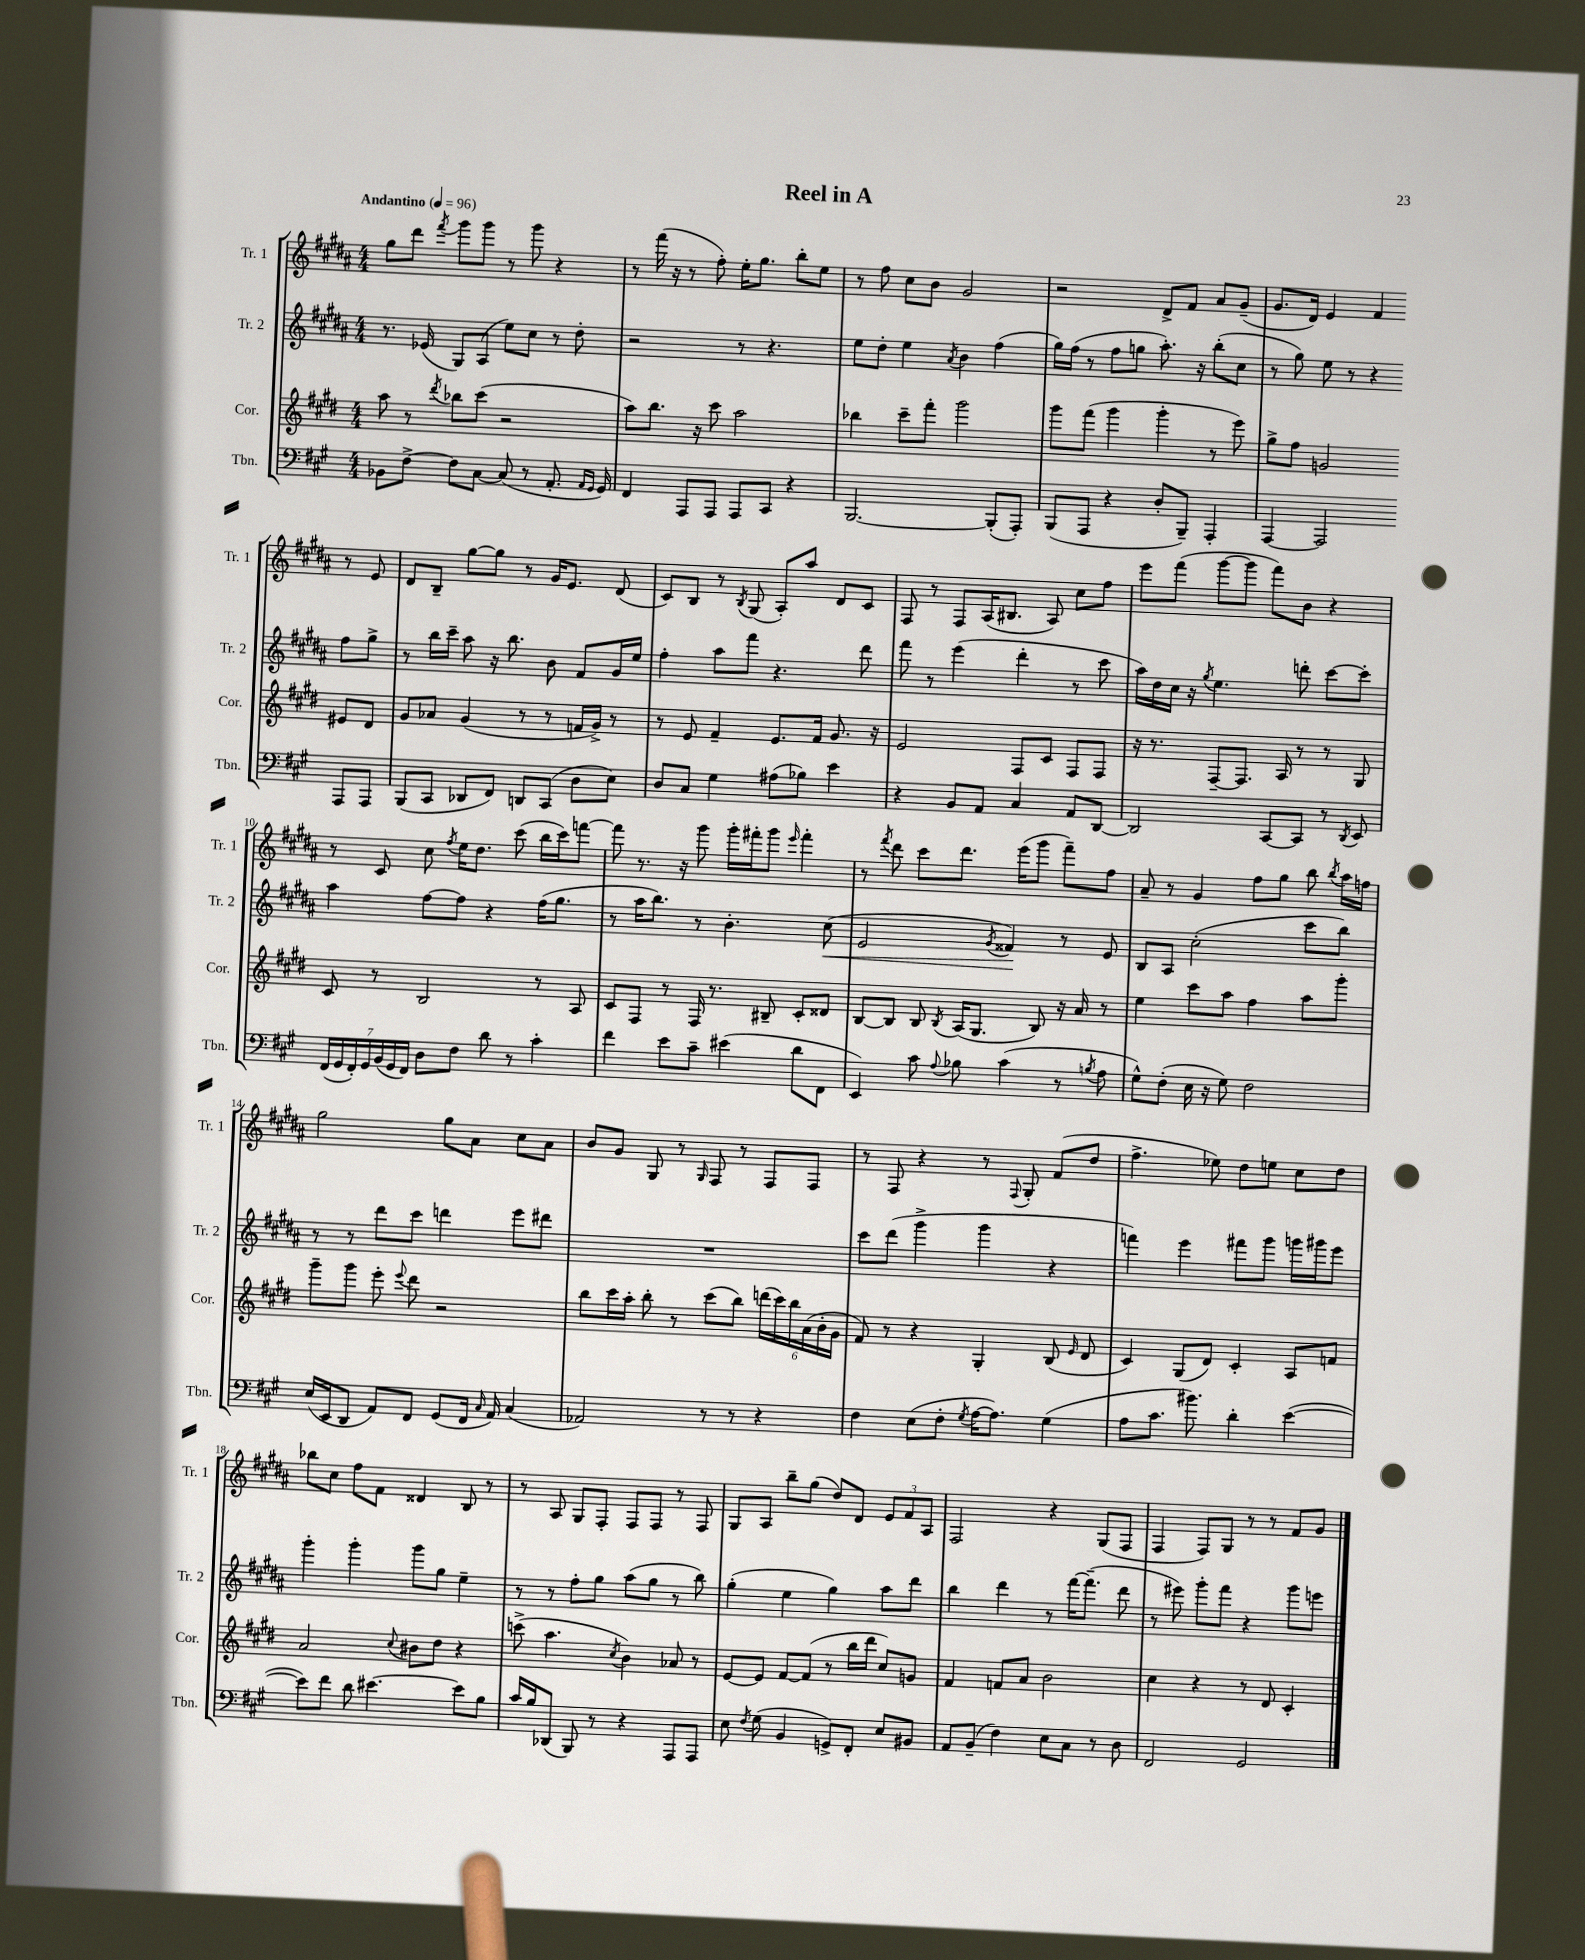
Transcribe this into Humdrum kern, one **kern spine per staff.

**kern	**kern	**kern	**kern
*staff4	*staff3	*staff2	*staff1
*clefF4	*clefG2	*clefG2	*clefG2
*k[f#c#g#]	*k[f#c#g#d#]	*k[f#c#g#d#a#]	*k[f#c#g#d#a#]
*M4/4	*M4/4	*M4/4	*M4/4
*MM96	*MM96	*MM96	*MM96
8BB-	8aa	8.r	8gg#
[8F#^	8r	.	8ddd#
.	.	(16e-	.
.	8qddd#	.	8qfff#
8F#]	8bb-	8G#)	8ggg#
[8C#	(8ccc#	(8A#	8ggg#
(8C#]	2r	8ee)	8r
8r	.	8cc#	8ggg#
8.AA'	.	8r	4r
.	.	8dd#'	.
16qqAA	.	.	.
16qqGG#	.	.	.
16GG#)	.	.	.
=	=	=	=
4FF#	8aa)	2r	8r
.	8.bb	.	(16fff#
.	.	.	16r
8AAA	.	.	8r
.	16r	.	.
8AAA	8ccc#	.	8ff#')
8AAA	2aa	8r	16ee'
.	.	.	8.gg#
8CC#	.	4.r	.
4r	.	.	8bb'
.	.	.	8ee
=	=	=	=
[2.BBB	4bb-	8ee	8r
.	.	8dd#'	8ff#
.	8ccc#~	4ee	8cc#
.	8fff#'	.	8b
.	.	8qa#	.
.	2ggg#	4b	2g#
(8BBB']	.	(4ff#	.
8AAA')	.	.	.
=	=	=	=
(8BBB	8ggg#	16gg#)	2r
.	.	(16ff#	.
8AAA	(8fff#	8r	.
4r	4ggg#	8ff#	.
.	.	8gg	.
8D'	4ggg#'	8.aa#')	8d#^
8BBB~)	.	.	8f#
.	.	16r	.
4AAA'	8r	(8bb'	8a#
.	8eee)	8cc#	(8g#~
=	=	=	=
[4AAA	8gg#^	8r	8.g#
.	8ff#	8gg#)	.
.	.	.	16d#)
2AAA]	2g	8ee	4e
.	.	8r	.
.	.	4r	4f#
8AAA	8e#	8ff#	8r
8AAA	8d#	8gg#^	8e
=	=	=	=
(8BBB	8g#	8r	8d#
8CC#	8a-	16bb	8B~
.	.	16ccc#~	.
8DD-	(4g#	8aa#	[8gg#
8FF#)	.	16r	8gg#]
.	.	8.bb	.
8DD	8r	.	8r
(8CC#	8r	8b	16g#
.	.	.	8.e
8D	16f	8f#	.
.	16g#^)	.	.
8E)	8r	16g#	(8d#
.	.	16ee	.
=	=	=	=
8D	8r	4ff#'	8c#)
8C#	8e	.	8B
4G#	4f#~	8aa#	8r
.	.	.	8qB
.	.	8fff#	(8G#
(8A#	8.e	4.r	8A#')
8B-)	.	.	8aa#
.	16f#	.	.
4e	8.g#	.	8d#
.	.	8ddd#	8c#
.	16r	.	.
=	=	=	=
4r	2e	8fff#	8F#
.	.	8r	8r
8BB	.	(4eee	8F#
8AA	.	.	(16A#
.	.	.	8.B#
4C#	8F#	4ddd#'	.
.	8c#	.	8A#)
8AA	8F#	8r	8cc#
[8DD	8F#	8ccc#	8ff#
=	=	=	=
2DD]	16r	16aa#)	8eee
.	8.r	16dd#	.
.	.	16cc#	(8fff#
.	.	16r	.
.	.	8qgg#	.
.	[8F#~	4.ee	[8ggg#
.	8.F#]	.	8ggg#]
[8CC#	.	.	8fff#)
.	16A	.	.
8CC#]	8r	8ddd'	8b
8r	8r	[8ccc#	4r
8qDD	.	.	.
8EE	8G#	8ccc#']	.
=	=	=	=
(28FF#	8c#	4aa#	8r
28GG#	.	.	.
28FF#')	.	.	.
28GG#	.	.	.
.	8r	.	8c#
(28BB	.	.	.
28GG#	.	.	.
28FF#)	.	.	.
8D	2B	[8ff#	8cc#
.	.	.	8qff#
8F#	.	8ff#]	16ee
.	.	.	8.dd#
8d	.	4r	.
8r	.	.	(8ccc#
4c#'	8r	(16ff#	16bb
.	.	8.gg#	16ccc#)
.	8A	.	[8fff
=	=	=	=
4f#	8c#	8r	8fff]
.	8F#	16aa#	8.r
.	.	8.bb)	.
8e	8r	.	.
.	.	.	16r
8c#~	16F#	8r	8ggg#
.	8.r	.	.
(4e#	.	4.b'	16ggg#'
.	.	.	16fff#'
.	8B#~	.	8ggg#
.	.	.	16qqeee
8d	8c#'	.	4fff#'
8FF#	8d##	(8cc#	.
=	=	=	=
4EE)	[8B	2e	8r
.	.	.	8qfff#
.	8B]	.	8ddd#
8c#	8B	.	8ccc#
8qqA	8qB	.	.
8B-	(16A	.	8.ddd#
.	8.G#	.	.
.	.	8qg#	.
(4c#	.	4f##)	.
.	.	.	(16eee
.	8B)	.	8ggg#
8r	16r	8r	8fff#~)
.	16a	.	.
8qB	.	.	.
8A	8r	8e	8ff#
=	=	=	=
8G#^^)	4ee	8B	8a#~
(8F#'	.	8A#	8r
16E	8ccc#	(2cc#'	4g#
16r	.	.	.
8G#)	8aa	.	.
2F#	4ff#	.	8ff#
.	.	.	8gg#
.	8aa	8ccc#	8bb
.	.	.	8qbb
.	8ggg#'	8bb)	16aa#
.	.	.	16ff
=	=	=	=
(16E	8ggg#~	8r	2gg#
16EE	.	.	.
8DD	8ggg#	8r	.
8AA)	8eee'	8ddd#	.
.	8qqeee	.	.
8FF#	8ddd#	8ccc#	.
(8GG#	2r	4ddd	8gg#
16FF#	.	.	8a#
16qqC#	.	.	.
16AA)	.	.	.
(4C#	.	8eee	8cc#
.	.	8ddd#	8a#
=	=	=	=
2AA-)	8bb	1r	8b
.	16ccc#	.	8g#
.	16aa'	.	.
.	8bb'	.	8G#
.	8r	.	8r
.	.	.	16qqG#
8r	(8ccc#	.	8F#
8r	8bb)	.	8r
4r	(24ddd	.	8F#
.	24ccc#)	.	.
.	24bb	.	.
.	(24a	.	8F#
.	24b'	.	.
.	24g#	.	.
=	=	=	=
4F#	8f#)	8ccc#	8r
.	8r	(8ddd#	8F#
(8E	4r	4ggg#^	4r
8F#'	.	.	.
8qG#	.	.	.
[16A	4G#'	4ggg#	8r
8.A])	.	.	.
.	.	.	8qqF#
.	.	.	8G#'
(4G#	(8B	4r	(8f#
.	16qqe	.	.
.	8d#	.	8dd#
=	=	=	=
8A	4c#)	4fff)	4.ff#^
8.c#	.	.	.
.	(8G#	4eee	.
8.b#)	.	.	.
.	8d#)	.	8ee-)
4d'	4c#'	8fff#	8dd#
.	.	8ggg#	8ee
([4e	8A	16ggg	8cc#
.	.	16ggg#	.
.	8f	8eee	8dd#
=	=	=	=
8e])	2a	4ggg#'	8bb-
8f#	.	.	8cc#
8d	.	4ggg#'	8ff#
[4.e#	.	.	8f#
.	8qqcc#	.	.
.	8b#	8ggg#	4d##
.	8dd#	8gg#	.
8e#]	4r	4ee~	8B
8B	.	.	8r
=	=	=	=
16c#	(8ccc^	8r	8r
16B	.	.	.
(8DD-	4.aa	8r	8A#
8BBB)	.	8ff#'	8G#
8r	.	8gg#	8F#'
.	8qcc#	.	.
4r	4b)	(8aa#	8F#
.	.	8gg#	8F#
8AAA	8a-	8r	8r
8AAA	8r	8bb)	8F#
=	=	=	=
8E	[8e	(4gg#'	8G#
8qF#	.	.	.
(8G#	8e]	.	8A#
4BB	[8f#	4ee	8bb~
.	(8f#]	.	(8gg#
8GG^)	8r	4gg#)	8dd#)
8FF#'	16bb	.	8d#
.	16ddd#	.	.
8E	8cc#)	8aa#	12e
.	.	.	12f#
8BB#	8g	8ddd#	.
.	.	.	12A#
=	=	=	=
8AA	4f#	4bb	2F#
(8BB~	.	.	.
4F#)	8f	4ddd#	.
.	8a	.	.
8E	2b	8r	4r
8C#	.	[16fff#	.
.	.	(8.fff#~]	.
8r	.	.	(8G#
8D	.	8ddd#	8F#
=	=	=	=
2FF#	4cc#	8r	4F#
.	.	8eee#)	.
.	4r	8ggg#'	8F#)
.	.	8fff#	8G#
2GG#	8r	4r	8r
.	8d#	.	8r
.	4c#'	8ggg#	8f#
.	.	8eee	8g#
==	==	==	==
*-	*-	*-	*-
